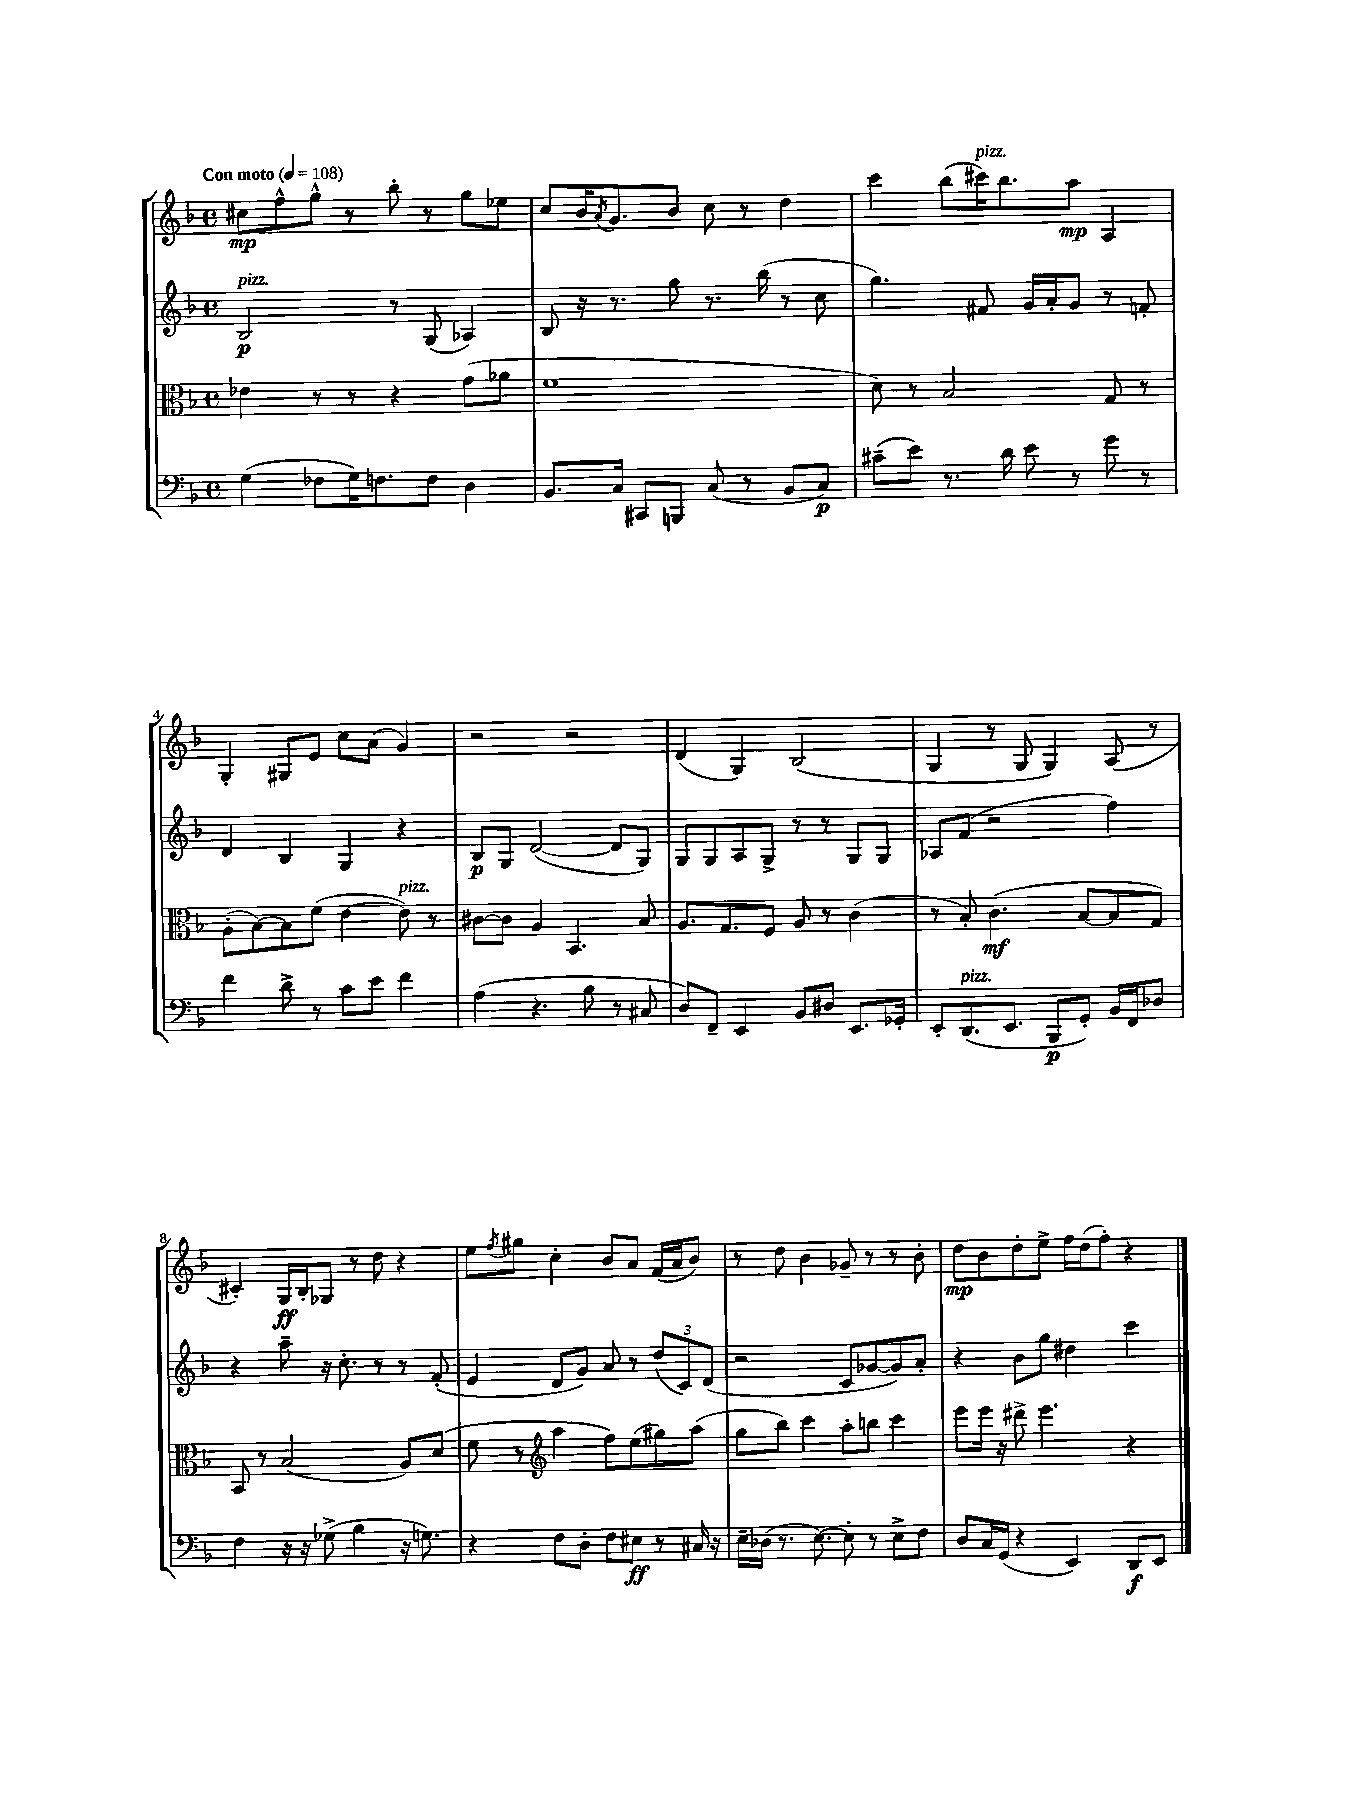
<<
\new StaffGroup <<
\new Staff = "s0" {
    \clef treble \key f \major \defaultTimeSignature \time 4/4 \tempo "Con moto" 4 = 108
    cis''8\mp f''8-^ g''8-^ r8 bes''8-. r8 g''8 ees''8 |
    c''8 bes'16 \acciaccatura { a'8 } g'8. bes'8 c''8 r8 d''4 |
    c'''4 bes''8( cis'''16^\markup { \italic "pizz." }) bes''8. a''8\mp a4 |
    g4-. gis8 e'8 c''8 a'8( g'4) |
    r2 r2 |
    d'4( g4) bes2( |
    g4 r8 g8 g4) a8( r8 |
    cis'4-.) g16\ff bes16-. ges8 r8 d''8 r4 |
    e''8 \acciaccatura { f''8 } gis''8 c''4-. bes'8 a'8 f'16( a'16 bes'8) |
    r8 d''8 bes'4 ges'8-- r8 r8 bes'8-. |
    d''8\mp bes'8 d''8-. e''8-> f''16 d''16( f''8-.) r4 \bar "|." |
}
\new Staff = "s1" {
    \clef treble \key f \major \defaultTimeSignature \time 4/4
    bes2\p^\markup { \italic "pizz." } r8 g8( aes4) |
    bes8 r16 r8. g''8 r8. bes''16( r8 c''8 |
    g''4.) fis'8 g'16 a'16-. g'8 r8 f'8-. |
    d'4 bes4 g4 r4 |
    bes8\p g8 d'2~( d'8 g8) |
    g8 g8 a8 g8-> r8 r8 g8 g8 |
    aes8 f'8( r2 f''4) |
    r4 a''8-- r16 c''8.-. r8 r8 f'8-.( |
    e'4 d'8 g'8) a'8 r8 \tuplet 3/2 { d''8( c'8) d'8( } |
    r2 c'8 ges'8~ ges'8) a'8-. |
    r4 bes'8 g''8 dis''4 c'''4 \bar "|." |
}
\new Staff = "s2" {
    \clef alto \key f \major \defaultTimeSignature \time 4/4
    ees'4 r8 r8 r4 g'8( aes'8 |
    f'1 |
    d'8) r8 bes2 g8 r8 |
    a8-.( bes8~) bes8 f'8( e'4~ e'8^\markup { \italic "pizz." }) r8 |
    cis'8~ cis'8 a4 bes,4. bes8 |
    a8. g8. f8 a8 r8 c'4( |
    r8 bes8-.) c'4.\mf( bes8~ bes8 g8) |
    bes,8 r8 bes2( a8) d'8( |
    f'8 r8 \clef treble a''4 f''8) e''8( gis''8) a''8( |
    g''8 bes''8) c'''4 a''8-. b''8 c'''4 |
    e'''8 e'''16 r16 dis'''8-> e'''4. r4 \bar "|." |
}
\new Staff = "s3" {
    \clef bass \key f \major \defaultTimeSignature \time 4/4
    g4( fes8 g16) f8. f8 d4 |
    bes,8. c16 cis,8 b,,8 c8( r8 bes,8 c8\p) |
    cis'8--( e'8) r8. d'16 e'8 r8 g'8 r8 |
    f'4 d'8-> r8 c'8 e'8 f'4 |
    a4( r4. bes8 r8 cis8 |
    d8) f,8-- e,4 bes,8 dis8 e,8. ges,16-. |
    e,8-. d,8.^\markup { \italic "pizz." }( e,8. bes,,8\p g,8-.) bes,16 f,16 des8 |
    f4 r16 r16 ges8->( bes4 r16 g8.) |
    r4 f8 d8-. f8 eis8\ff r8 cis16 r16 |
    e16-- des16( r8. e8.~) e8-. r8 e8-> f8 |
    d8 c16 g,16( r4 e,4) d,8\f e,8 \bar "|." |
}
>>
>>
